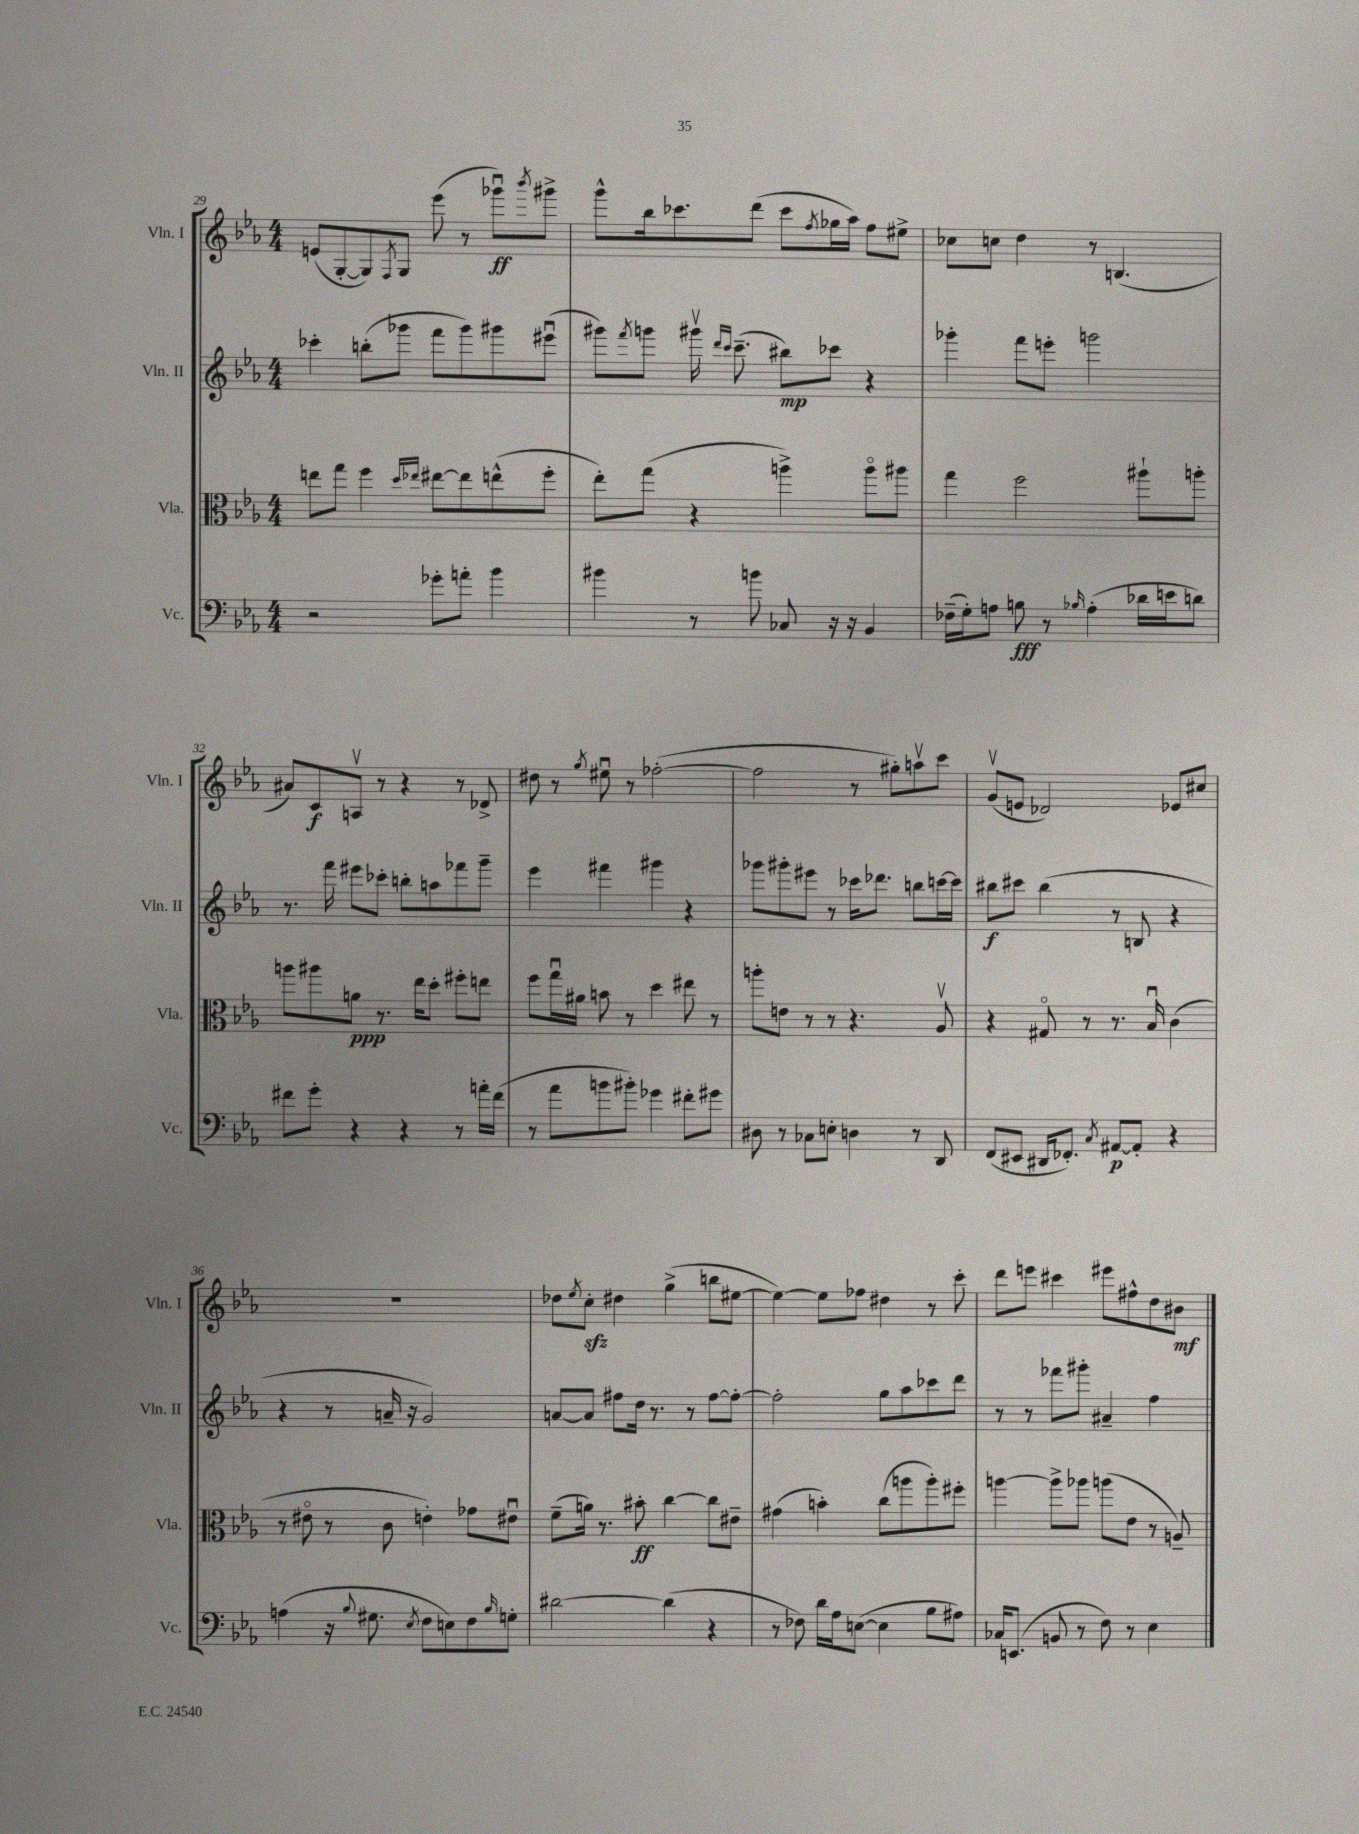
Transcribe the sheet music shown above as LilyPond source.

<<
\new StaffGroup <<
\new Staff = "s0" \with { instrumentName = "Vln. I" shortInstrumentName = "Vln. I" } {
    \clef treble \key ees \major \numericTimeSignature \time 4/4
    e'8( g8~-. g8) \acciaccatura { f8 } g8 ees'''8( r8 ges'''8\downbow\ff) \acciaccatura { bes'''8 } gis'''8-> |
    g'''8-^ bes''16 ces'''8. d'''8( ces'''8 \acciaccatura { f''8 } ges''16 aes''16) f''8 eis''8-> |
    ces''8 c''8 d''4 r8 b4.( |
    ais'8) c'8\f a8\upbow r8 r4 r8 des'8-> |
    dis''8 r8 \acciaccatura { g''8 } eis''8\downbow r8 fes''2~-.( |
    fes''2 r8 gis''8-.) a''8\upbow c'''8 |
    g'8\upbow( e'8 des'2) ees'8 cis''8 |
    R1 |
    des''8 \acciaccatura { ees''8 } c''8-.\sfz dis''4 g''4->( b''8 eis''8~ |
    eis''4~) eis''8 fes''8 dis''4 r8 c'''8-. |
    d'''8 e'''8 cis'''4 eis'''8 fis''8-^ d''8 bis'8\mf \bar "|." |
}
\new Staff = "s1" \with { instrumentName = "Vln. II" shortInstrumentName = "Vln. II" } {
    \clef treble \key ees \major \numericTimeSignature \time 4/4
    ces'''4-. b''8-.( ges'''8 f'''8 ges'''8) gis'''8 eis'''8\downbow( |
    gis'''8) \acciaccatura { f'''8 } g'''8 gis'''16\upbow \grace { d'''16 c'''16 } c'''8.--( bis''8\mp) ces'''8 r4 |
    ges'''4-. f'''8 e'''8-. g'''2 |
    r8. f'''16 eis'''8 ces'''8-. b''8-. a''8 fes'''8 g'''8-- |
    ees'''4 fis'''4 gis'''4 r4 |
    ges'''8 gis'''8-. eis'''8 r8 ces'''16 des'''8. b''8 c'''16~ c'''16 |
    bis''8\f cis'''8 bis''4( r8 b8 r4 |
    r4 r8 a'16-- r16 g'2) |
    a'8~ a'8 fis''8 d''16 r8. r8 fis''8~ fis''8~-. |
    fis''2-. g''8 aes''8 ces'''8 d'''8 |
    r8 r8 fes'''8 gis'''8-. ais'4-- f''4 \bar "|." |
}
\new Staff = "s2" \with { instrumentName = "Vla." shortInstrumentName = "Vla." } {
    \clef alto \key ees \major \numericTimeSignature \time 4/4
    e''8 g''8 f''4 \grace { d''16 ees''16 } eis''8~ eis''8 e''8-^( f''8-. |
    ees''8-.) g''8( r4 a''4->) a''8\flageolet ais''8 |
    g''4 f''2 ais''8-! a''8-. |
    a''8 ais''8 a'8\ppp r8. ees''16 d''8-. fis''8-. e''8 |
    f''8 g''16\downbow ais'16 b'8 r8 d''4 eis''8 r8 |
    a''8-. e'8 r8 r8 r4. aes8\upbow |
    r4 gis8\flageolet r8 r8. bes16\downbow c'4( |
    r8 eis'8\flageolet r8 c'8 e'4-.) ges'8 eis'8\downbow |
    f'8--( a'16) r8. bis'8-.\ff c''4~ c''8 eis'8-- |
    gis'4( b'4-.) c''8( a''8 a''8-.) fis''8-. |
    a''4~ a''8-> aes''8 a''8( ees'8 r8 a8--) \bar "|." |
}
\new Staff = "s3" \with { instrumentName = "Vc." shortInstrumentName = "Vc." } {
    \clef bass \key ees \major \numericTimeSignature \time 4/4
    r2 ges'8-. a'8-. bes'4 |
    bis'4 r8 b'8 ces8 r16 r16 bes,4 |
    fes16--( g16-.) a8 b8\fff r8 \grace { bes16 } a4-.( des'16 e'16 d'8) |
    fis'8 g'8-. r4 r4 r8 a'16-. fis'16( |
    r8 aes'8 b'8 bis'8-.) ges'4 fis'8-. gis'8 |
    dis8 r8 ces8 e8-. d4 r8 d,8 |
    f,8( eis,8 dis,16 fes,8.-.) \acciaccatura { c8 } ais,8~\p ais,8-. r4 |
    a4( r16 \appoggiatura { bes8 } gis8. \acciaccatura { ees8 } f8 e8) f8 \grace { bes16 } g8-. |
    dis'2~ dis'4( r4 |
    r8 fes8) d'16 aes16 e8~( e4 bes8 ais8) |
    ces16 e,8.( b,8 r8 f8) r8 ees4 \bar "|." |
}
>>
>>
\layout { \context { \Score currentBarNumber = #29 } }
